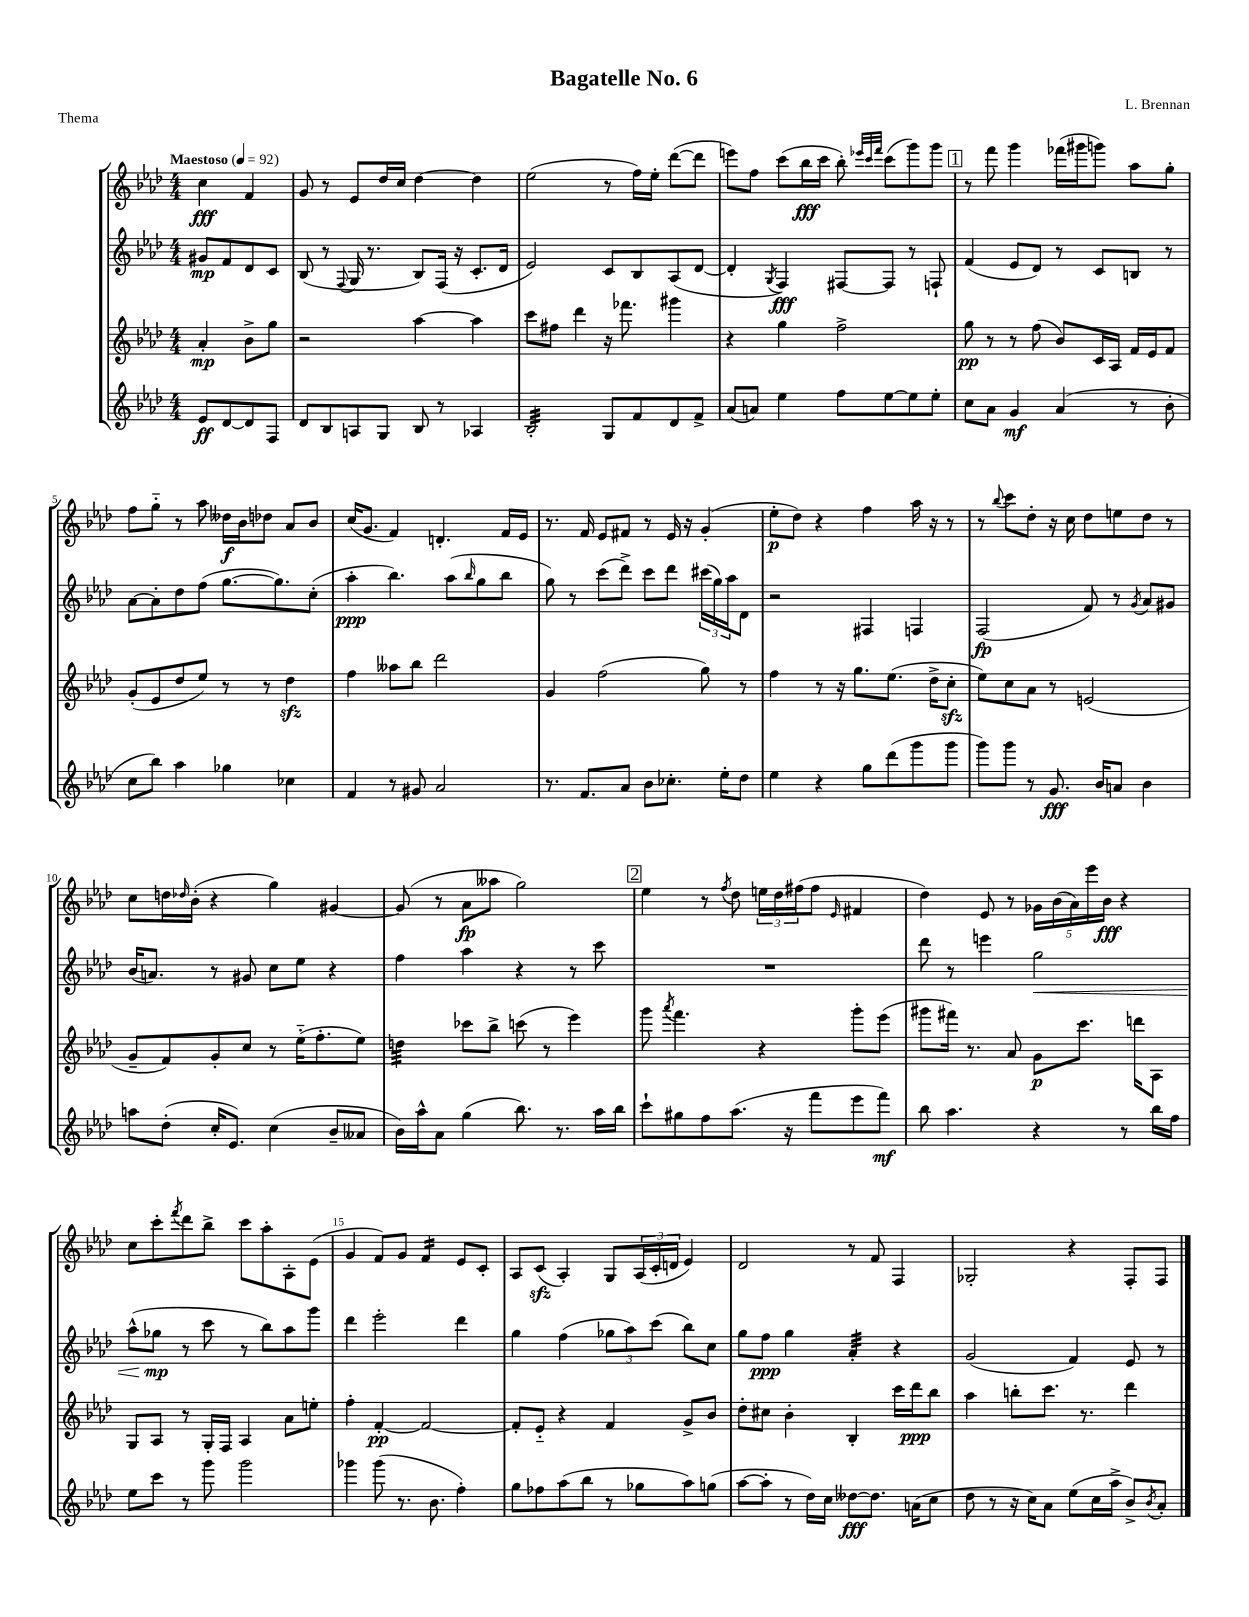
\header { title = "Bagatelle No. 6" composer = "L. Brennan" piece = "Thema" }
<<
\new StaffGroup <<
\new Staff = "s0" {
    \clef treble \key aes \major \numericTimeSignature \time 4/4 \partial 2 \tempo "Maestoso" 4 = 92
    c''4\fff f'4 |
    g'8 r8 ees'8 des''16 c''16 des''4~ des''4 |
    ees''2( r8 f''16) ees''16-. des'''8~( des'''8 |
    e'''8) f''8 c'''8( bes''16\fff c'''16 bes''8-.) \grace { ees'''32 c'''32 f'''32 } c'''8( g'''8) g'''8 |
    \mark \markup { \box "1" } r8 f'''8 g'''4 fes'''16( gis'''16 g'''8) aes''8 g''8-. |
    f''8 g''8-_ r8 aes''8 deses''16\f bes'16 des''8 aes'8 bes'8 |
    c''16( g'8. f'4) d'4.-. f'16 ees'16 |
    r8. f'16 ees'8 fis'8 r8 ees'16 r16 g'4-.( |
    ees''8-.\p des''8) r4 f''4 aes''16 r16 r8 |
    r8 \appoggiatura { bes''8 } c'''8 des''8-. r16 c''16 des''8 e''8 des''8 r8 |
    c''8 d''16 \grace { des''16 } bes'16-.( r4 g''4) gis'4~ |
    gis'8( r8 aes'8\fp aeses''8 g''2) |
    \mark \markup { \box "2" } ees''4 r8 \acciaccatura { f''8 } des''8 \tuplet 3/2 { e''16 des''16 fis''16( } fis''8 \grace { ees'16 } fis'4 |
    des''4) ees'8 r8 \tuplet 5/4 { ges'16 bes'16( aes'16) ees'''16 bes'16\fff } r4 |
    c''8 c'''8-. \acciaccatura { f'''8 } des'''8 bes''8-> c'''8 aes''8-. aes8-. ees'8( |
    g'4 f'8) g'8 f'4:16 ees'8 c'8-. |
    aes8 c'8\sfz( aes4-.) g8 \tuplet 3/2 { aes16( c'16-. d'16 } ees'4) |
    des'2 r8 f'8 f4 |
    ges2-. r4 f8-. f8 \bar "|." |
}
\new Staff = "s1" {
    \clef treble \key aes \major \numericTimeSignature \time 4/4 \partial 2
    gis'8\mp f'8 des'8 c'8 |
    bes8( r8 \appoggiatura { f8 } g16 r8. bes8) f16( r16 c'8.-. des'16 |
    ees'2) c'8 bes8 aes8( des'8~ |
    des'4-. \acciaccatura { g8 } f4\fff) fis8~ fis8 r8 f8-! |
    \mark \markup { \box "1" } f'4( ees'8 des'8) r8 c'8 b8 r8 |
    aes'8~ aes'8-. des''8 f''8( g''8.~ g''8.) c''8-.( |
    aes''4-.\ppp bes''4.) aes''8( \grace { bes''16 } g''8 bes''8 |
    g''8) r8 c'''8( des'''8->) c'''8 des'''8 \tuplet 3/2 { cis'''16( g''16) aes''16 } des'8 |
    r2 fis4 f4 |
    f2\fp( f'8) r8 \acciaccatura { g'8 } aes'8 gis'8 |
    bes'16( a'8.) r8 gis'8 c''8 ees''8 r4 |
    f''4 aes''4 r4 r8 c'''8 |
    \mark \markup { \box "2" } R1 |
    des'''8 r8 e'''4 g''2\< |
    aes''8-^( ges''8\mp\! r8 c'''8 r8 bes''8) aes''8 g'''8 |
    des'''4 ees'''2-. des'''4 |
    g''4 f''4( \tuplet 3/2 { ges''8 aes''8) c'''8( } bes''8) c''8 |
    g''8 f''8\ppp g''4 aes'4:32-. r4 |
    g'2( f'4) ees'8 r8 \bar "|." |
}
\new Staff = "s2" {
    \clef treble \key aes \major \numericTimeSignature \time 4/4 \partial 2
    aes'4-.\mp bes'8-> g''8 |
    r2 aes''4~ aes''4 |
    c'''8 fis''8 des'''4 r16 fes'''8. gis'''4 |
    r4 g''4 f''2-> |
    \mark \markup { \box "1" } g''8\pp r8 r8 f''8( bes'8) c'16 aes16 f'16 ees'16 f'8 |
    g'8-.( ees'8 des''8 ees''8) r8 r8 des''4\sfz |
    f''4 aeses''8 bes''8 des'''2 |
    g'4 f''2( g''8) r8 |
    f''4 r8 r16 g''8. ees''8.( des''16-> c''8-.\sfz |
    ees''8) c''8 aes'8 r8 e'2( |
    g'8-- f'8) g'8-. c''8 r8 ees''16-_( f''8.-. ees''8) |
    d''4:32 ces'''8 bes''8-> c'''8( r8 ees'''4) |
    \mark \markup { \box "2" } g'''8 \acciaccatura { aes'''8 } f'''4. r4 g'''8-. ees'''8( |
    gis'''8 fis'''16) r8. aes'8 g'8\p c'''8. d'''16 aes8 |
    g8 aes8 r8 g16-. f16 aes4 aes'8 e''8-. |
    f''4-. f'4~-.\pp f'2~ |
    f'8-. ees'8-_ r4 f'4 g'8-> bes'8 |
    des''8-. cis''8 bes'4-. bes4-. c'''16 des'''16\ppp bes''8 |
    aes''4 b''8-. c'''8. r8. des'''4 \bar "|." |
}
\new Staff = "s3" {
    \clef treble \key aes \major \numericTimeSignature \time 4/4 \partial 2
    ees'8\ff des'8~ des'8 f8 |
    des'8 bes8 a8 g8 bes8 r8 aes4 |
    bes2:32-. g8 f'8 des'8 f'8-> |
    aes'8( a'8) ees''4 f''8 ees''8~ ees''8 ees''8-. |
    \mark \markup { \box "1" } c''8 aes'8 g'4\mf aes'4( r8 bes'8-. |
    c''8 bes''8) aes''4 ges''4 ces''4 |
    f'4 r8 gis'8 aes'2 |
    r8. f'8. aes'8 bes'8 ces''8.-. ees''16-. des''8 |
    ees''4 r4 g''8 des'''8( g'''8 g'''8 |
    g'''8) g'''8 r8 g'8.\fff bes'16 a'8 bes'4 |
    a''8 des''8-.( c''16-. ees'8.) c''4( bes'8-- aeses'8 |
    bes'16) aes''16-^ aes'8 g''4( bes''8.) r8. aes''16 bes''16 |
    \mark \markup { \box "2" } c'''8-! gis''8 f''8 aes''8.( r16 f'''8 ees'''8 f'''8\mf) |
    bes''8 aes''4. r4 r8 bes''16 f''16 |
    ees''8 c'''8 r8 g'''8 g'''2 |
    ges'''4 ges'''8( r8. bes'8. f''4-.) |
    g''8 fes''8 aes''8( bes''8 r8 ges''8 aes''8) g''8( |
    aes''8~ aes''8-. r8 des''16) c''16 deses''8~\fff deses''8. a'16( c''8 |
    des''8 r8 r16 c''16) aes'8 ees''8( c''16 aes''16-> bes'8->) \acciaccatura { bes'8 } aes'8-. \bar "|." |
}
>>
>>
\layout { \context { \Score \override BarNumber.break-visibility = ##(#f #t #t) barNumberVisibility = #(every-nth-bar-number-visible 5) } }
